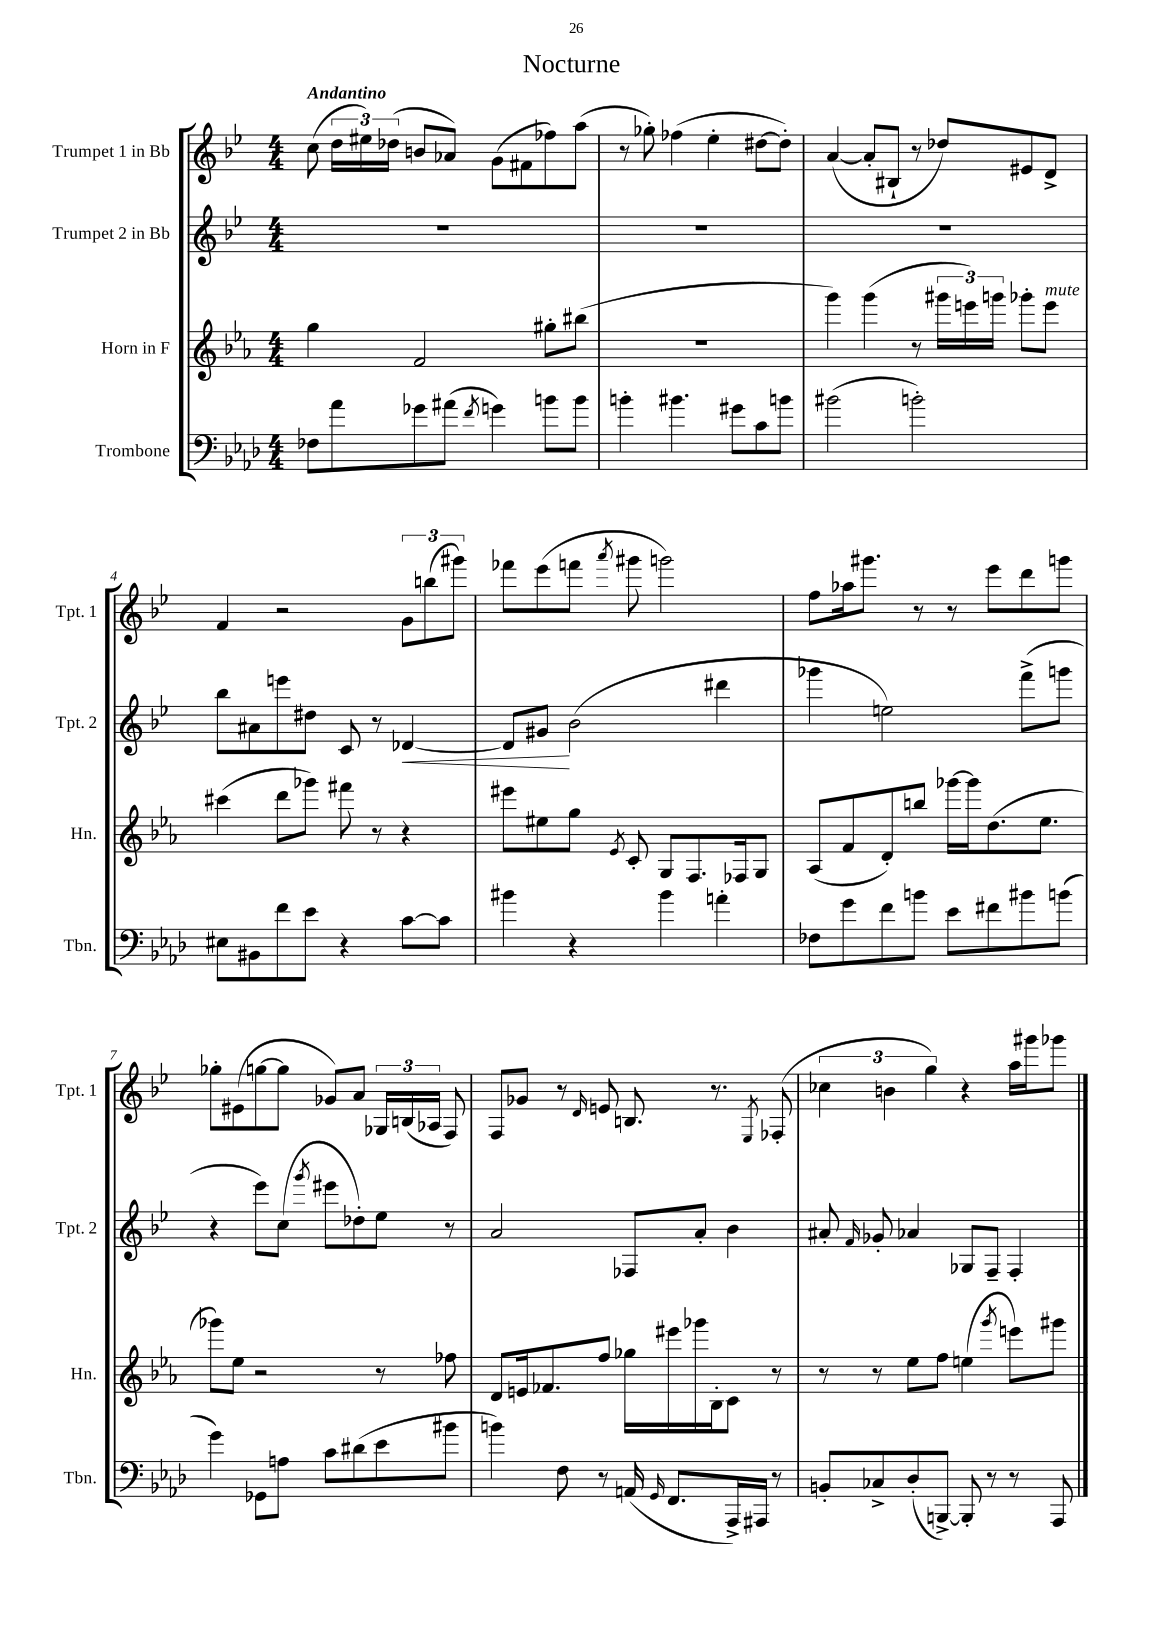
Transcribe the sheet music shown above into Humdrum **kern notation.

**kern	**kern	**kern	**kern
*staff4	*staff3	*staff2	*staff1
*clefF4	*clefG2	*clefG2	*clefG2
*k[b-e-a-d-]	*k[b-e-a-]	*k[b-e-]	*k[b-e-]
*M4/4	*M4/4	*M4/4	*M4/4
8F-	4gg	1r	(8cc
8a-	.	.	24dd
.	.	.	24ee#)
.	.	.	(24dd-
8g-	2f	.	8b
(8a#	.	.	8a-)
8qf	.	.	.
4g)	.	.	(8g
.	.	.	8f#
8b	8gg#'	.	8ff-)
8b	(8bb#	.	(8aa
=	=	=	=
4b'	1r	1r	8r
.	.	.	8gg-')
4.b#	.	.	(4ff-
.	.	.	4ee-'
8g#	.	.	.
8c	.	.	[8dd#
8b	.	.	8dd#'])
=	=	=	=
(2b#	4ggg)	1r	([4a
.	(4ggg	.	8a']
.	.	.	8B#`
2b')	8r	.	8r
.	24ggg#	.	8dd-)
.	24eee)	.	.
.	24ggg	.	.
.	8ggg-'	.	8e#
.	8eee	.	8d^
=	=	=	=
8E#	(4ccc#	8bb-	4f
8BB#	.	8a#	.
8f	8ddd	8eee	2r
8e-	8ggg-)	8dd#	.
4r	8fff#	8c	.
.	8r	8r	.
[8c	4r	[4d-	12g
.	.	.	(12bb
8c]	.	.	.
.	.	.	12ggg#)
=	=	=	=
4b#	8eee#	8d-]	8fff-
.	8ee#	8g#	(8eee-
4r	8gg	(2b-	8fff
.	8qe-	.	8qaaa
.	8c'	.	8ggg#
4b#	8G	.	2ggg)
.	8.F	.	.
4a'	.	4ddd#	.
.	16F-	.	.
.	8G	.	.
=	=	=	=
8F-	(8A-	4ggg-	8ff
8g	8f	.	16aa-
.	.	.	8.ggg#
8f	8d')	2ee)	.
8b	8bb	.	8r
8e-	[16ggg-	.	8r
.	16ggg-]	.	.
8f#	(8.dd	.	8eee-
8b#	.	(8fff^	8ddd
.	8.ee-	.	.
(8b	.	8ggg	8ggg
=	=	=	=
4g)	8ggg-)	4r	8gg-'
.	8ee-	.	(8e#
8GG-	2r	8eee-)	[8gg
8A	.	(8cc	8gg]
.	.	8qggg	.
8c	.	8eee#	8g-)
(8d#	.	8dd-')	8a
8e-	8r	8ee-	24G-
.	.	.	(24B
.	.	.	24A-
8b#	8ff-	8r	8F)
=	=	=	=
4b)	8d	2a	8F
.	16e	.	8g-
.	8.f-	.	.
8F	.	.	8r
.	.	.	16qqd
8r	8ff	.	8e
(16AA	16gg-	8F-	8.B
16qqGG	.	.	.
8.FF	16eee#	.	.
.	16ggg-	8a'	.
.	16B-'	.	8.r
16AAA-^)	8c	4b-	.
16AAA#	.	.	.
.	.	.	8qE-
8r	8r	.	(8F-'
=	=	=	=
8BB'	8r	8a#'	6cc-
.	.	16qqf	.
8C-^	8r	8g-'	.
.	.	.	6b
(8D-'	8ee-	4a-	.
.	.	.	6gg)
[8BBB^)	8ff	.	.
8BBB']	(4ee	8G-	4r
8r	.	8F~	.
.	8qggg	.	.
8r	8eee)	4F'	16aa
.	.	.	16ggg#
8AAA-	8ggg#	.	8ggg-
==	==	==	==
*-	*-	*-	*-
